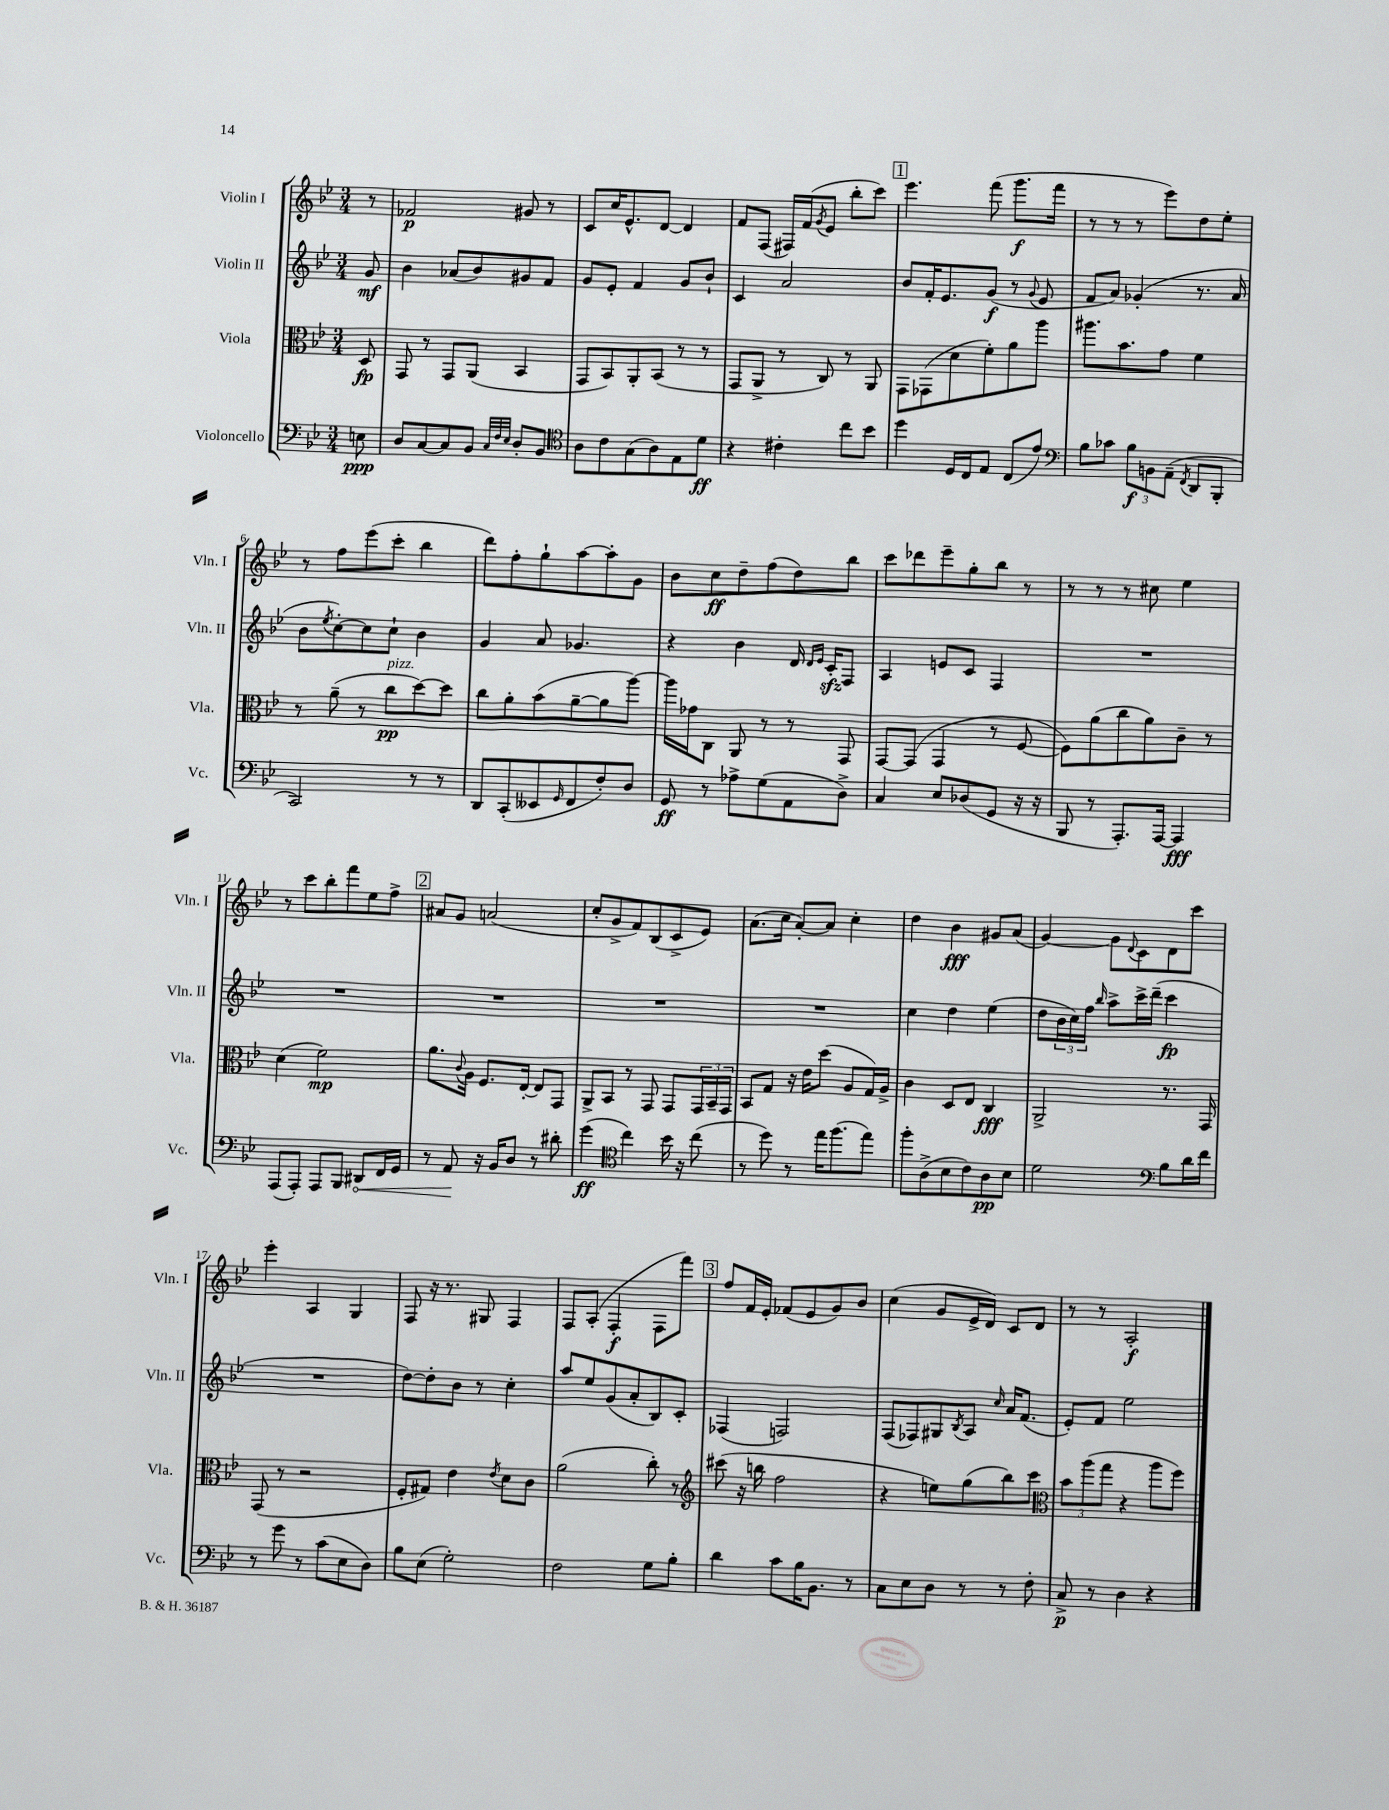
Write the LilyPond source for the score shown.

<<
\new StaffGroup <<
\new Staff = "s0" \with { instrumentName = "Violin I" shortInstrumentName = "Vln. I" } {
    \clef treble \key bes \major \numericTimeSignature \time 3/4 \partial 8
    r8 |
    fes'2\p gis'8 r8 |
    c'8 c''16 ees'8.-^ d'8~ d'4 |
    f'8 f8( fis16) f'16( \acciaccatura { g'8 } ees'8 bes''8-. c'''8) |
    \mark \markup { \box "1" } ees'''4. f'''8( g'''8.\f f'''16 |
    r8 r8 r8 ees'''8) d''8 ees''8-. |
    r8 f''8 ees'''8( c'''8-. bes''4 |
    d'''8) f''8-. g''8-! a''8~ a''8-. g'8 |
    bes'8 c''8\ff d''8-- f''8( d''8) bes''8 |
    c'''8 des'''8 ees'''8-- g''8-. bes''8 r8 |
    r8 r8 r8 cis''8 ees''4 |
    r8 c'''8 bes''8-. f'''8 ees''8 f''8-> |
    \mark \markup { \box "2" } ais'8 g'8 a'2( |
    c''8-. g'8-> f'8) bes8( c'8-> ees'8) |
    a'8.( c''16 a'8~-.) a'8 c''4-. |
    d''4 bes'4\fff gis'8 a'8( |
    g'4~) g'8 \appoggiatura { d'8 } c'8 d'8 c'''8 |
    ees'''4-. a4 g4 |
    f8 r16 r8. gis8 f4 |
    f8 a8-.( f4-.\f f8 f'''8) |
    \mark \markup { \box "3" } f''8 f'16 ees'16-. fes'8( ees'8 g'8) bes'8 |
    c''4( g'8 ees'16-> d'16) c'8 d'8 |
    r8 r8 a2-.\f \bar "|." |
}
\new Staff = "s1" \with { instrumentName = "Violin II" shortInstrumentName = "Vln. II" } {
    \clef treble \key bes \major \numericTimeSignature \time 3/4 \partial 8
    g'8\mf |
    bes'4 aes'8( bes'8) gis'8 f'8 |
    g'8 ees'8-. f'4 g'8 bes'8-! |
    c'4 a'2 |
    \mark \markup { \box "1" } bes'8 f'16-. ees'8. g'8\f( r8 \appoggiatura { g'8 } ees'8 |
    f'8 a'8) ges'4-.( r8. a'16 |
    bes'8 \acciaccatura { ees''8 } c''8~-.) c''8 c''8-! bes'4 |
    g'4 a'8 ges'4. |
    r4 bes'4 d'16 \grace { d'16 ees'16 } c'16-.\sfz f8 |
    a4 e'8 c'8 f4 |
    R2. |
    R2. |
    \mark \markup { \box "2" } R2. |
    R2. |
    R2. |
    c''4 d''4 ees''4( |
    d''8 \tuplet 3/2 { bes'16 c''16) f''16 } \grace { bes''16 } a''8-> c'''16-> d'''16--( c'''4\fp |
    R2. |
    d''8~) d''8-. bes'8 r8 c''4-. |
    a''8 ees''8 g'8( a'8-. bes8) c'8-. |
    \mark \markup { \box "3" } fes4( f2) |
    f8( fes8) gis8 \acciaccatura { bes8 } a8 \grace { c''16 } a'16 f'8.( |
    ees'8-.) f'8 ees''2 \bar "|." |
}
\new Staff = "s2" \with { instrumentName = "Viola" shortInstrumentName = "Vla." } {
    \clef alto \key bes \major \numericTimeSignature \time 3/4 \partial 8
    d8\fp |
    g,8 r8 g,8 a,8( bes,4 |
    g,8 bes,8) a,8-. bes,8( r8 r8 |
    g,8 a,8-> r8 c8) r8 a,8 |
    \mark \markup { \box "1" } g,8 ges,8( d'8 f'8-.) a'8 a''8 |
    ais''8. bes'8. g'8 f'4 |
    r8 a'8--( r8 c''8\pp^\markup { \italic "pizz." } d''8~) d''8 |
    c''8 a'8-. bes'8( a'8~-- a'8 a''8~) |
    a''16 ges'16 c8 a,8 r8 r8 g,8 |
    g,8~ g,8( g,4 r8 f8~ |
    f8) a'8( c''8 a'8) c'8-- r8 |
    d'4( f'2\mp) |
    \mark \markup { \box "2" } a'8. \appoggiatura { c'8 } a16 f8. ees16~-. ees8 g,8 |
    a,8-> bes,8 r8 g,8 g,8 \tuplet 3/2 { g,16 bes,16-- g,16 } |
    bes,8 g8 r16 ees'16 d''8( a8 g16) a16-> |
    c'4 d8 ees8 c4\fff |
    a,2-> r8. g,16 |
    g,8( r8 r2 |
    f8-. gis8) ees'4 \acciaccatura { ees'8 } d'8 c'8 |
    a'2( c''8-.) r8 |
    \mark \markup { \box "3" } \clef treble cis'''8( r16 b''16 f''2 |
    r4 e''8) g''8( bes''8) c'''8 |
    \clef alto \tuplet 3/2 { bes'8 a''8( g''8 } r4 a''8 f''8) \bar "|." |
}
\new Staff = "s3" \with { instrumentName = "Violoncello" shortInstrumentName = "Vc." } {
    \clef bass \key bes \major \numericTimeSignature \time 3/4 \partial 8
    e8\ppp |
    d8 c8~ c8 bes,8 \grace { c32 f32 ees32 } d8-. bes,8 |
    \clef tenor a8 c'8 g8( a8) ees8 d'8\ff |
    r4 cis'4-. c''8 bes'8 |
    \mark \markup { \box "1" } d''4 d16 c16 ees8 c8( ees'8) |
    \clef bass bes8 ces'8 \tuplet 3/2 { bes8\f b,8 a,8--( } \acciaccatura { f,8 } d,8 bes,,8-. |
    c,2) r8 r8 |
    d,8 c,8-.( eeses,8 \grace { g,16 } f,8 f8-.) d8 |
    g,8\ff r8 aes8-> g8( a,8 d8->) |
    c4 ees8 des8( g,8 r16 r16 |
    bes,,8 r8 a,,8.-.) a,,16~ a,,4\fff |
    a,,8( a,,8-.) a,,8 bes,,8 \once \override Hairpin.circled-tip = ##t dis,8\< f,16 g,16 |
    \mark \markup { \box "2" } r8 a,8\! r16 bes,16 d8 r8 dis'8-. |
    g'4\ff( \clef tenor c''4) bes'16 r16 c''8( |
    r8 d''8) r8 ees''16 f''8.( ees''8) |
    f''8-. a8->( bes8 c'8) a8\pp bes8 |
    d'2 \clef bass bes8 d'16 f'16 |
    r8 g'8 r8 c'8( ees8 d8) |
    bes8 ees8( g2-.) |
    f2 g8 bes8-. |
    \mark \markup { \box "3" } d'4 c'8 bes16 bes,8. r8 |
    c8 ees8 d8 r8 r8 f8-. |
    c8->\p r8 d4 r4 \bar "|." |
}
>>
>>
